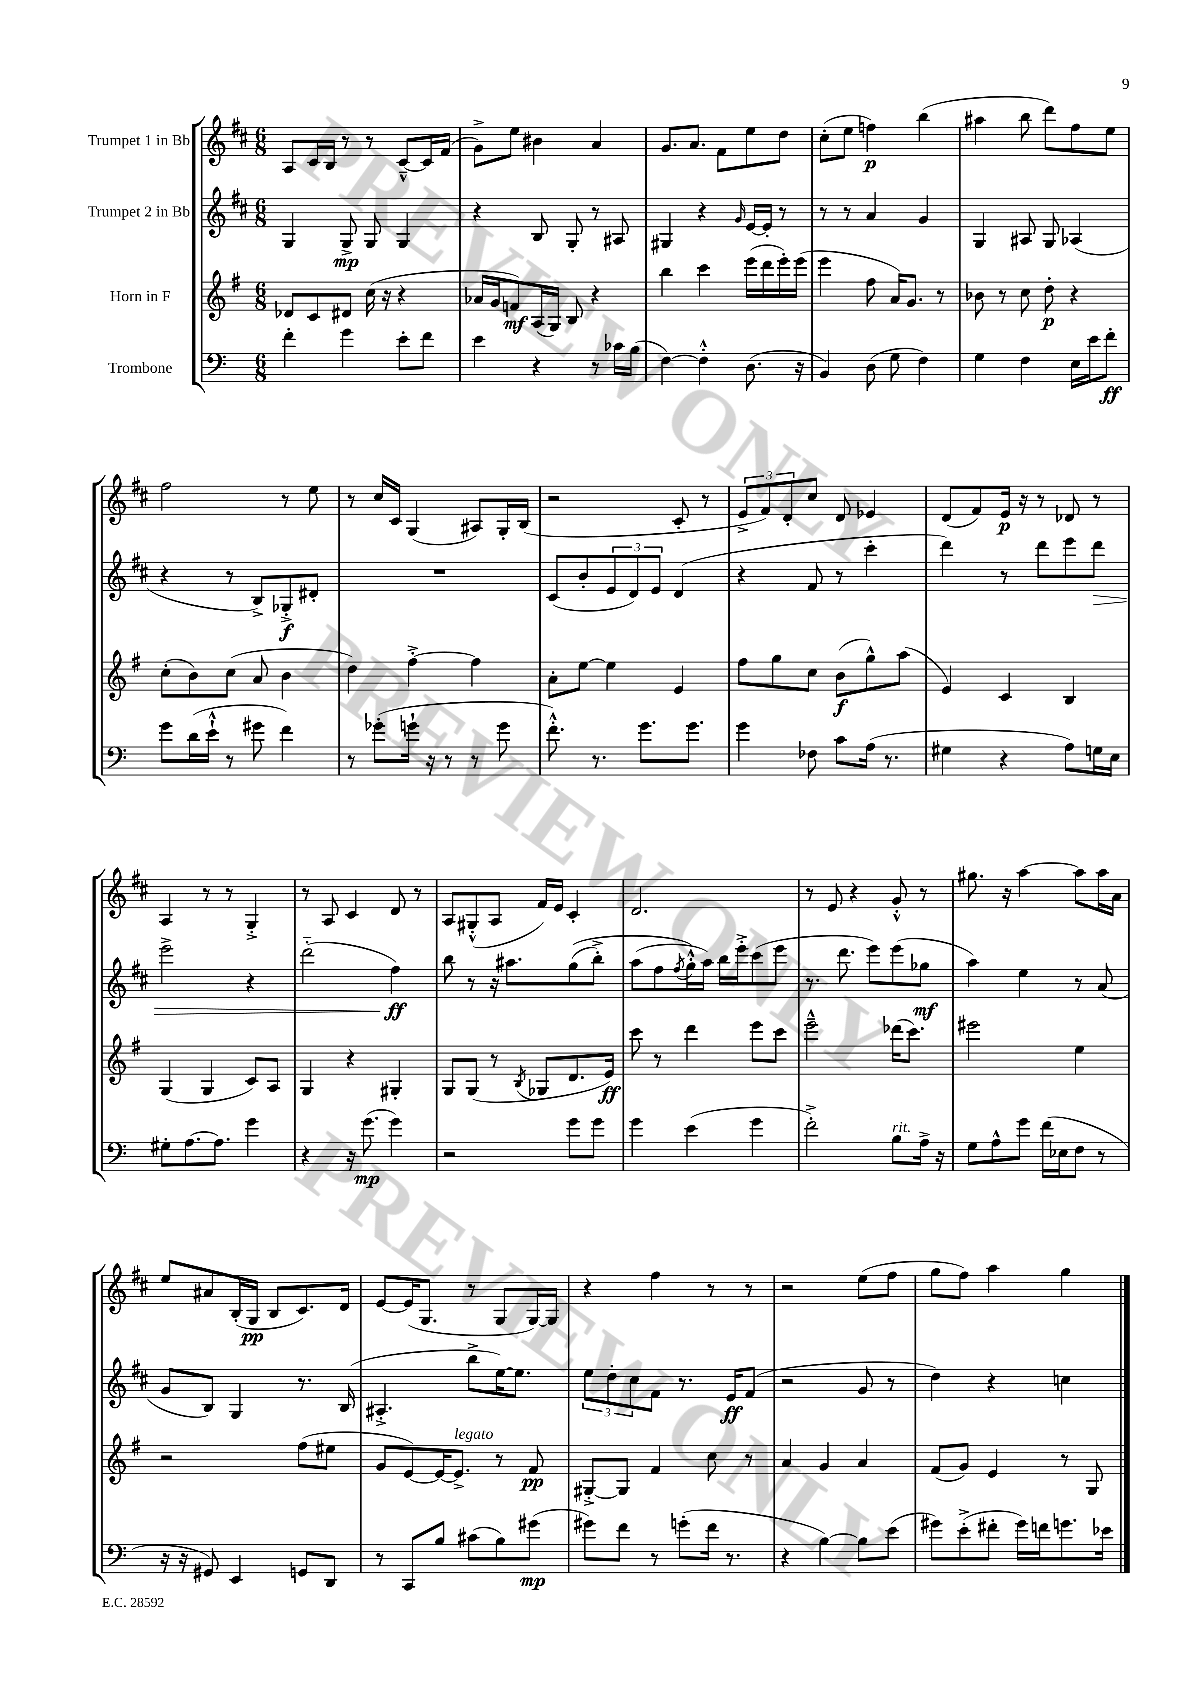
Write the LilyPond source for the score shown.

<<
\new StaffGroup <<
\new Staff = "s0" \with { instrumentName = "Trumpet 1 in Bb" } {
    \clef treble \key d \major \numericTimeSignature \time 6/8
    a8 cis'16 b16 r8 r8 cis'8~---^ cis'16 fis'16( |
    g'8->) e''8 bis'4 a'4 |
    g'8. a'8. fis'8 e''8 d''8 |
    cis''8-.( e''8 f''4\p) b''4( |
    ais''4 b''8 d'''8) fis''8 e''8 |
    fis''2 r8 e''8 |
    r8 cis''16 cis'16 g4( ais8) g16-. b16( |
    r2 cis'8-. r8 |
    \tuplet 3/2 { e'8-> fis'8) d'8-. } cis''8 d'8 ees'4 |
    d'8( fis'8) e'16\p r16 r8 des'8 r8 |
    a4 r8 r8 g4-.-> |
    r8 a8 cis'4 d'8 r8 |
    a8 gis8-.-^( a8 fis'16) e'16 cis'4-. |
    d'2. |
    r8 e'8 r4 g'8-.-^ r8 |
    gis''8. r16 a''4~ a''8 a''16 a'16 |
    e''8 ais'8 b16-.( g16\pp b8 cis'8.) d'16 |
    e'8~ e'16( g8. r8 g8 g16~) g16 |
    r4 fis''4 r8 r8 |
    r2 e''8( fis''8 |
    g''8 fis''8) a''4 g''4 \bar "|." |
}
\new Staff = "s1" \with { instrumentName = "Trumpet 2 in Bb" } {
    \clef treble \key d \major \numericTimeSignature \time 6/8
    g4 g8->\mp g8 g4 |
    r4 b8 g8-. r8 ais8 |
    gis4 r4 \grace { g'16 } e'16~ e'16-. r8 |
    r8 r8 a'4 g'4 |
    g4 ais8 g8 aes4( |
    r4 r8 b8->) ges8-.->\f dis'8-. |
    R2. |
    cis'8( b'8-. \tuplet 3/2 { e'8 d'8) e'8 } d'4( |
    r4 fis'8 r8 cis'''4-. |
    d'''4) r8 d'''8 e'''8 d'''8\> |
    e'''2-> r4 |
    d'''2-_( fis''4\ff\!) |
    b''8 r8 r16 ais''8. g''8(\( b''8-.->) |
    a''8( fis''8 \acciaccatura { fis''8 } g''16-.-^\) a''16) b''16 e'''16-.-> cis'''8( e'''8 |
    r8. d'''8. e'''8) e'''8( ges''8\mf |
    a''4) e''4 r8 a'8( |
    g'8 b8) g4 r8. b16( |
    ais4.-.-> b''8-> e''16~) e''8. |
    \tuplet 3/2 { e''8 d''8-. cis''8 } fis'8 r8. e'16\ff fis'8( |
    r2 g'8 r8 |
    d''4) r4 c''4 \bar "|." |
}
\new Staff = "s2" \with { instrumentName = "Horn in F" } {
    \clef treble \key g \major \numericTimeSignature \time 6/8
    des'8 c'8 dis'8 c''16( r16 r4 |
    aes'16 g'16 f'8\mf) a16( g16) b8 r4 |
    b''4 c'''4 e'''16( d'''16 e'''16-.) e'''16( |
    e'''4 fis''8 a'16) g'8. r8 |
    bes'8 r8 c''8 d''8-.\p r4 |
    c''8-.( b'8) c''8( a'8 b'4 |
    d''4) fis''4~-.-> fis''4 |
    a'8-. e''8~ e''4 e'4 |
    fis''8 g''8 c''8 b'8\f( g''8-^) a''8( |
    e'4) c'4 b4 |
    g4( g4 c'8) a8 |
    g4 r4 gis4-. |
    g8 g8( r8 \acciaccatura { b8 } ges8 d'8. e'16\ff) |
    c'''8 r8 d'''4 e'''8 c'''8 |
    e'''2---^ des'''16( c'''8.) |
    eis'''2 e''4 |
    r2 fis''8( eis''8 |
    g'8 e'8~) e'16~ e'8.->^\markup { \italic "legato" } r8 fis'8\pp |
    gis8~-.-> gis8 fis'4 c''8 r8 |
    a'4 g'4 a'4 |
    fis'8( g'8) e'4 r8 g8 \bar "|." |
}
\new Staff = "s3" \with { instrumentName = "Trombone" } {
    \clef bass \key c \major \numericTimeSignature \time 6/8
    f'4-. g'4 e'8-. f'8 |
    e'4 r4 r8 ces'16 b16( |
    f4~) f4-.-^ d8.( r16 |
    b,4) d8( g8 f4) |
    g4 f4 e16 e'16 f'8-.\ff |
    g'8 d'16( e'16-!-^ r8 gis'8 f'4) |
    r8 ges'8-.( g'16-! r16 r8 r8 g'8 |
    f'8.-.-^) r8. g'8. g'8. |
    g'4 fes8 c'8 a16( r8. |
    gis4 r4 a8) g16 e16 |
    gis8-. a8.~ a8. g'4 |
    r4 r16 g'8.\mp( g'4) |
    r2 g'8 g'8 |
    g'4 e'4( g'4 |
    f'2-.->) b8^\markup { \italic "rit." } a16-> r16 |
    g8 a8-^ g'8 f'16( ees16 f8 r8 |
    r16 r16 gis,8) e,4 g,8 d,8 |
    r8 c,8 b8 cis'8( b8) gis'8\mp( |
    gis'8) f'8 r8 g'8-.( f'16 r8. |
    r4 b4~) b8 e'8( |
    gis'8) e'8-.->( fis'8-. gis'16) f'16 g'8. ees'16 \bar "|." |
}
>>
>>
\layout { \context { \Score \remove "Bar_number_engraver" } }
